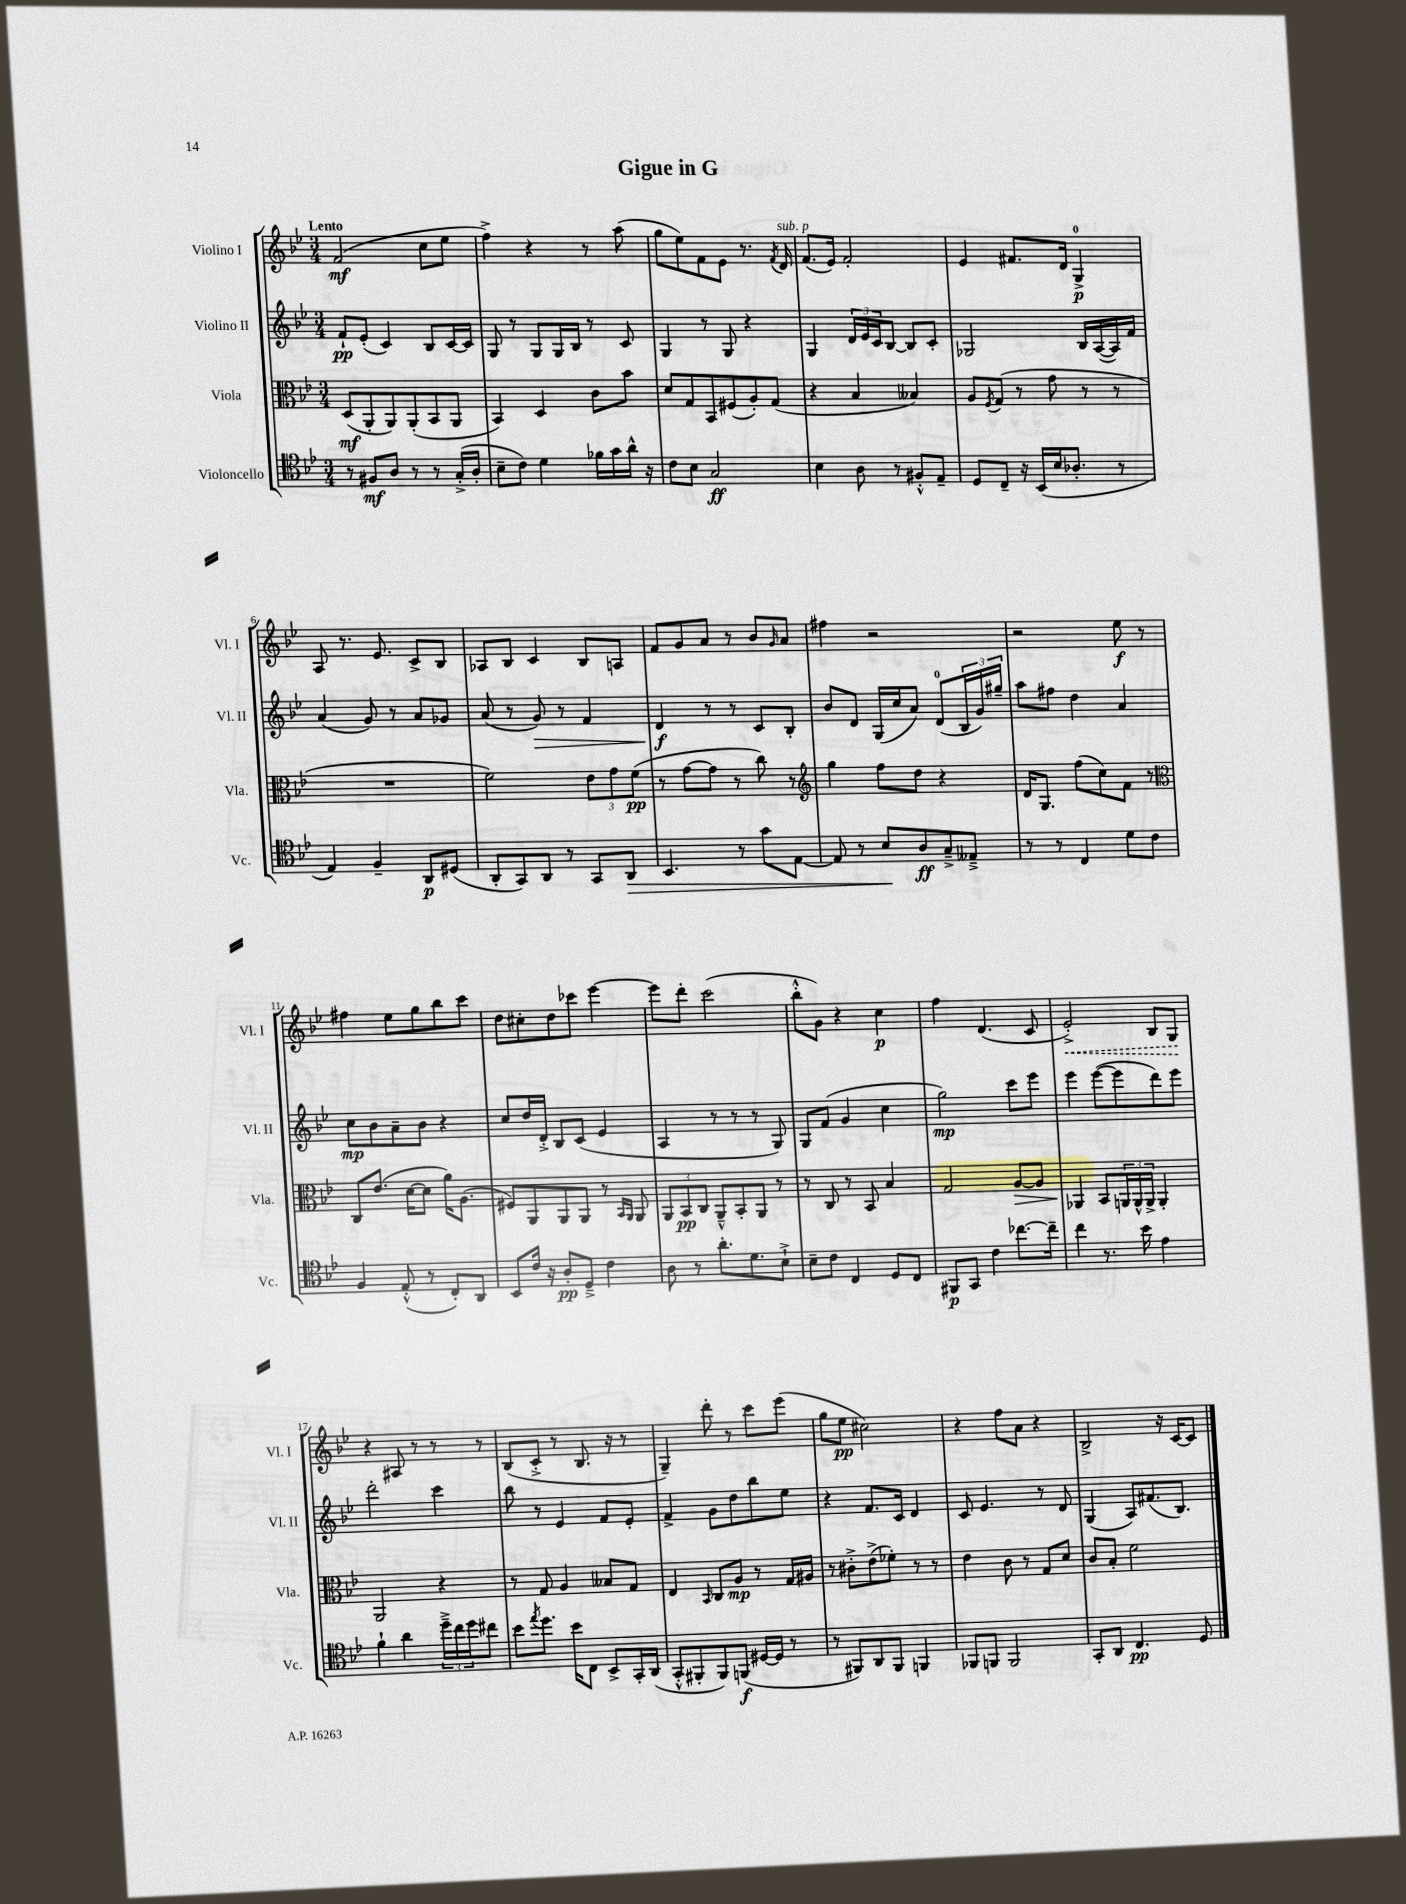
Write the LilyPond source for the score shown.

\header { title = "Gigue in G" }
<<
\new StaffGroup <<
\new Staff = "s0" \with { instrumentName = "Violino I" shortInstrumentName = "Vl. I" } {
    \clef treble \key bes \major \numericTimeSignature \time 3/4 \tempo "Lento"
    f'2\mf( c''8 ees''8 |
    f''4->) r4 r8 a''8( |
    g''8 ees''8) f'8 ees'8 r8. \acciaccatura { f'8 } d'16^\markup { \italic "sub. p" } |
    f'8.( ees'16) f'2-. |
    ees'4 fis'8. d'16 g4-0->\p |
    a8 r8. ees'8. c'8-> bes8 |
    aes8 bes8 c'4 bes8 a8 |
    f'8 g'8 a'8 r8 bes'8 \grace { g'16 } a'8 |
    fis''4 r2 |
    r2 ees''8\f r8 |
    fis''4 ees''8 g''8 bes''8 c'''8 |
    d''8 cis''8-. d''8 ces'''8 ees'''4~ |
    ees'''8 d'''8-. c'''2( |
    bes''8-.-^ g'8) r4 c''4\p |
    f''4 d'4.( c'8 |
    \once \override Hairpin.style = #'dashed-line ees'2-.->\<) bes8 g8\! |
    r4 ais8 r8 r8 r8 |
    bes8( c'8-.-> r8 bes8. r16 r8 |
    g4--) d'''8-. r8 c'''8 ees'''8( |
    g''8 ees''8\pp cis''2) |
    r4 f''8 a'8 r4 |
    bes2-> r16 c'16~ c'8 \bar "|." |
}
\new Staff = "s1" \with { instrumentName = "Violino II" shortInstrumentName = "Vl. II" } {
    \clef treble \key bes \major \numericTimeSignature \time 3/4
    f'8-!\pp ees'8-.( c'4) bes8 c'16~ c'16 |
    g8 r8 g8 g16 bes16 r8 c'8 |
    g4 r8 g8 r4 |
    g4 \tuplet 3/2 { d'16 ees'16 c'16 } bes8~ bes8 c'8-. |
    ges2 bes16 a16~( a16) f'16 |
    a'4( g'8) r8 a'8 ges'8 |
    a'8( r8 g'8\>) r8 f'4 |
    d'4\f\! r8 r8 c'8 bes8-. |
    bes'8 d'8 g16( c''16 a'8) d'8-0( \tuplet 3/2 { bes16 g'16) gis''16-- } |
    a''8 fis''8 d''4 a'4 |
    c''8\mp bes'8 a'8-- bes'8 r4 |
    c''8 d''16 d'16-.-> bes8 c'8( ees'4 |
    a4 r8 r8 r8 g8) |
    g8 f'8( g'4 c''4 |
    g''2\mp) c'''8 ees'''8 |
    ees'''4 ees'''8~( ees'''8 d'''8) ees'''8 |
    d'''2-. c'''4 |
    bes''8 r8 ees'4 f'8 ees'8-. |
    f'4-> g'8 d''8 bes''8 ees''8 |
    r4 f'8. c'16 d'4 |
    c'8 ees'4. r8 d'8 |
    g4( a8) fis'8.( bes8.) \bar "|." |
}
\new Staff = "s2" \with { instrumentName = "Viola" shortInstrumentName = "Vla." } {
    \clef alto \key bes \major \numericTimeSignature \time 3/4
    d8\mf( a,8-. a,8) a,8-.( bes,8 a,8 |
    bes,4) d4 c'8 bes'8 |
    d'8 g8 bes,8 fis8( a8-.) g8( |
    r4 bes4 beses4) |
    a8 \acciaccatura { f8 } g8( r8 g'8 r8 r8 |
    R2. |
    f'2) \tuplet 3/2 { ees'8 g'8 f'8\pp( } |
    r8 g'8~ g'8 r8 c''8) r8 |
    \clef treble g''4 f''8 d''8 r4 |
    d'16 g8. f''8( c''8) f'8 r8 |
    \clef alto c8 ees'8.( d'16~ d'8 a'16) a8.( |
    fis8) a,8 a,8 a,8 r8 \grace { bes,16 a,16 } a,8 |
    \tuplet 3/2 { a,8 bes,8\pp c8 } a,8---^ bes,8-. a,8 r8 |
    r8 c8 r8 bes,8 bes4 |
    g2 a8~\> a8 |
    aes,4\! bes,8 \tuplet 3/2 { a,16 a,16-^ a,16-> } a,4-. |
    a,2 r4 |
    r8 g8 a4 beses8 g8 |
    ees4 \grace { bes,16 } c8 a8\mp r8 g16 ais16 |
    r8 cis'8-.-> ees'8->( fes'8-.) r8 r8 |
    ees'4 c'8 r8 g8 d'8 |
    c'8 bes8-. f'2 \bar "|." |
}
\new Staff = "s3" \with { instrumentName = "Violoncello" shortInstrumentName = "Vc." } {
    \clef tenor \key bes \major \numericTimeSignature \time 3/4
    r8 fis8\mf a8 r8 r8 g16-.->( a16-. |
    bes8-- c'8) d'4 fes'16 g'16 a'16-^ r16 |
    c'8 bes8 g2\ff |
    bes4 a8 r8 fis8-.-^ ees8-- |
    d8 c8-- r16 bes,16( bes16 aes8.-. r8 |
    ees4) f4-- a,8\p dis8( |
    a,8-. g,8) a,8 r8 g,8 a,8\> |
    bes,4. r8 g'8 ees8~ |
    ees8 r8 bes8\! a8\ff g8---> eeses8---> |
    r8 r8 c4 d'8 c'8 |
    f4 ees8-.-^( r8 c8-.) a,8 |
    bes,8 c'16 r16 a8-.\pp d8---> c'4 |
    a8 r8 a'8.-. d'8. bes8-!-> |
    bes8-- c'8 c4 d8 c8 |
    fis,8\p g,8 c'4 ces''8.~ ces''16-- |
    c''4 r8. bes'16 ees'4 |
    f'4-! a'4 \tuplet 3/2 { d''16---> c''16 d''16 } cis''8 |
    bes'8 \acciaccatura { ees''8 } d''8. bes'16 c8 bes,8-> g,16-. a,16( |
    g,8-.-^ fis,8-. fis,8) f,8\f( dis16~ dis16 r8 |
    r8 fis,8) a,8 fis,8 f,4 |
    fes,8 f,8 f,2 |
    g,8-. a,8 c4.\pp d8 \bar "|." |
}
>>
>>
